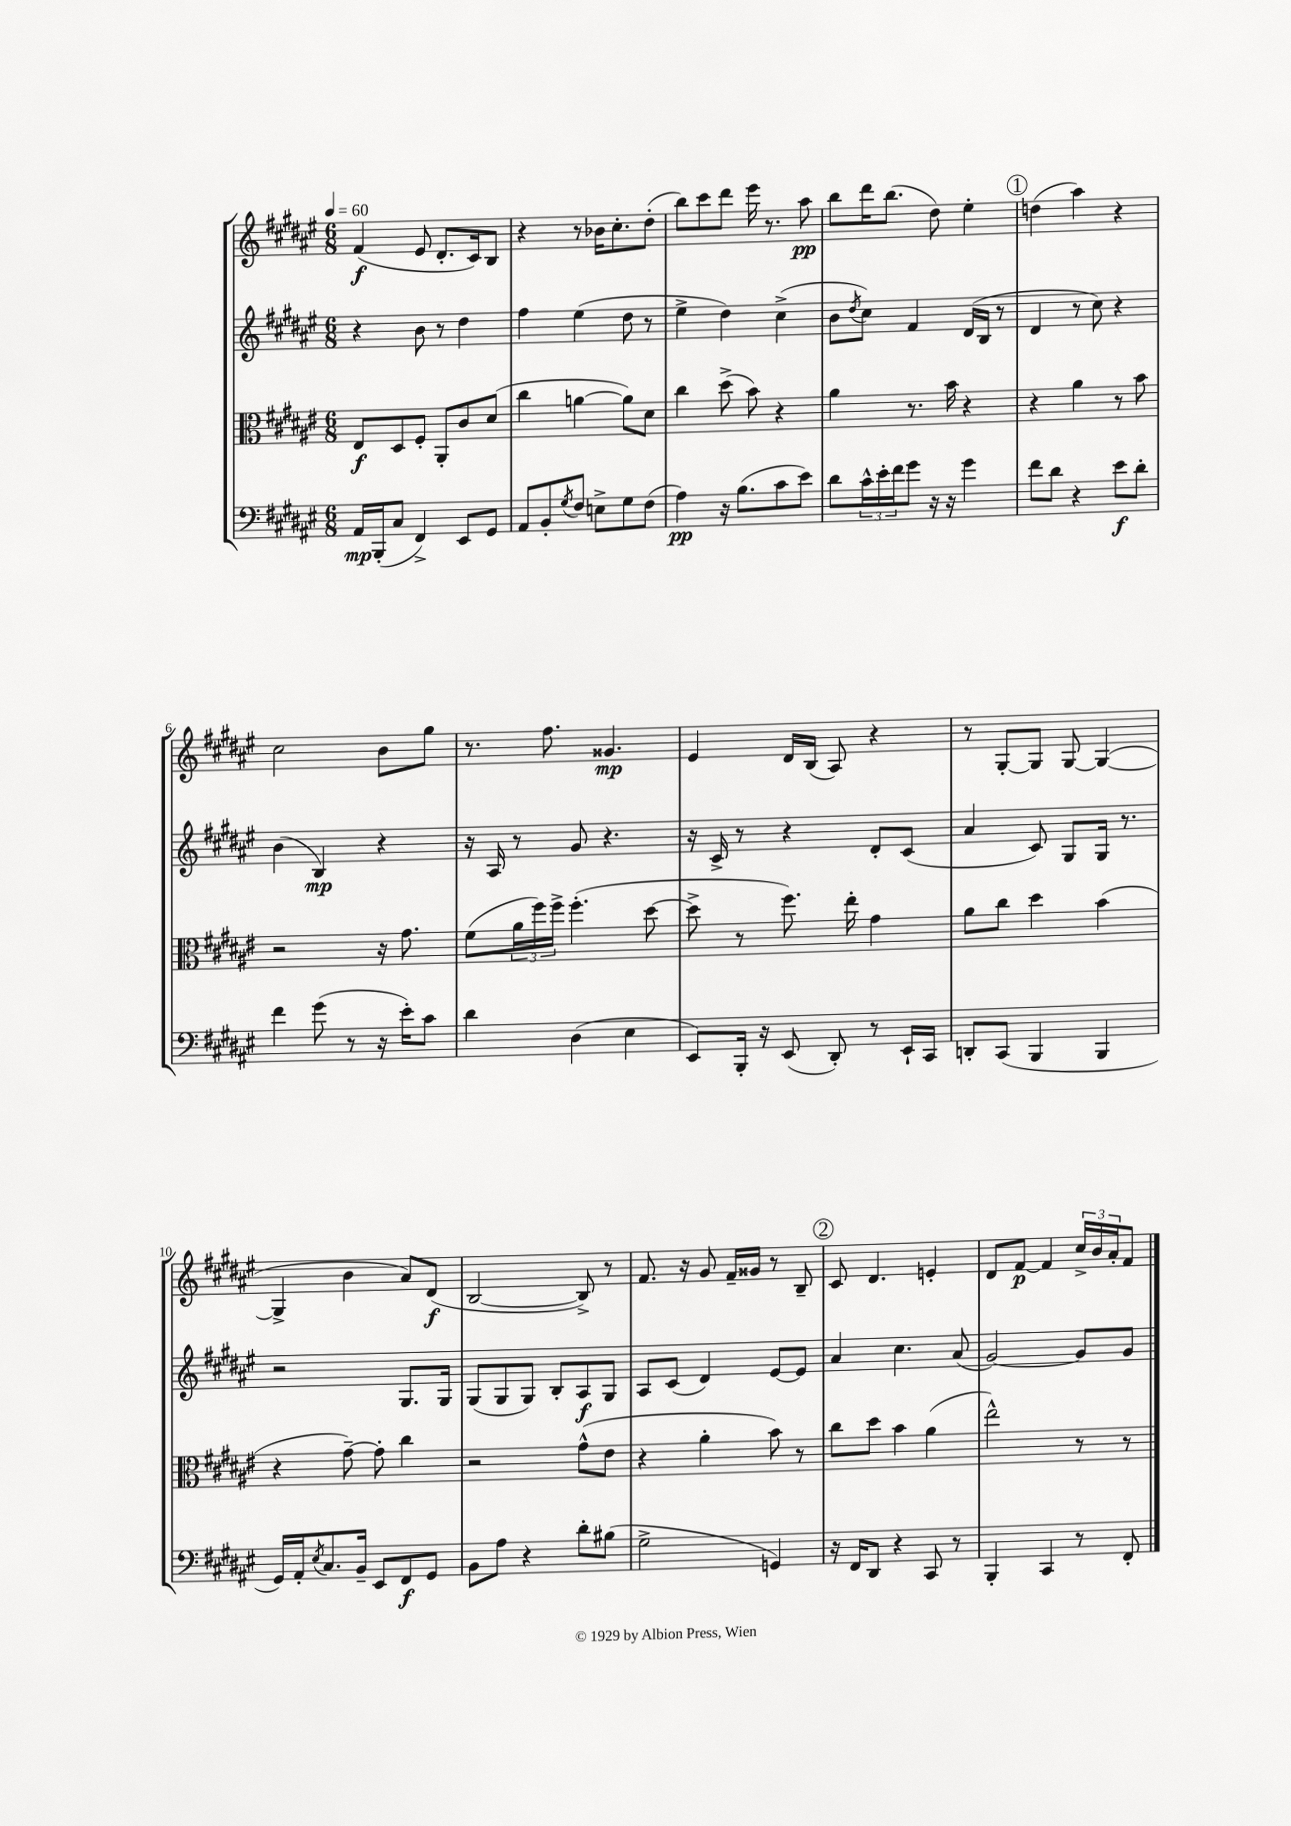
<<
\new StaffGroup <<
\new Staff = "s0" {
    \clef treble \key fis \major \numericTimeSignature \time 6/8 \tempo 4 = 60
    fis'4\f( eis'8 dis'8.-. cis'16) b8 |
    r4 r8 bes'16 cis''8.-. dis''8-.( |
    b''8) cis'''8 dis'''8 eis'''16 r8. ais''8\pp |
    b''8 dis'''16 b''8.( dis''8) eis''4-. |
    \mark \markup { \circle "1" } d''4( ais''4) r4 |
    cis''2 b'8 gis''8 |
    r8. fis''8. gisis'4.\mp |
    eis'4 dis'16 b16( ais8) r4 |
    r8 gis8~-. gis8 gis8~ gis4~( |
    gis4-> b'4 ais'8) dis'8\f( |
    b2~ b8->) r8 |
    fis'8. r16 gis'8 fis'16-- gisis'16 r8 b8-- |
    \mark \markup { \circle "2" } cis'8 dis'4. e'4-. |
    dis'8 fis'8~\p fis'4 \tuplet 3/2 { cis''16-> b'16 ais'16-. } fis'8 \bar "|." |
}
\new Staff = "s1" {
    \clef treble \key fis \major \numericTimeSignature \time 6/8
    r4 b'8 r8 dis''4 |
    fis''4 eis''4( dis''8 r8 |
    eis''4-> dis''4) cis''4->( |
    b'8 \acciaccatura { dis''8 } cis''8) fis'4 dis'16( b16 r8 |
    \mark \markup { \circle "1" } dis'4 r8 cis''8) r4 |
    b'4( b4\mp) r4 |
    r16 ais16 r8 gis'8 r4. |
    r16 cis'16-> r8 r4 dis'8-. cis'8( |
    ais'4 cis'8) gis8 gis16 r8. |
    r2 gis8. gis16 |
    gis8( gis8 gis8) b8-. ais8\f gis8 |
    ais8 cis'8( dis'4) eis'8~ eis'8 |
    \mark \markup { \circle "2" } ais'4 cis''4. ais'8( |
    gis'2~) gis'8 gis'8 \bar "|." |
}
\new Staff = "s2" {
    \clef alto \key fis \major \numericTimeSignature \time 6/8
    eis8\f dis8 fis8-. ais,8-. cis'8 dis'8( |
    cis''4 a'4~ a'8) dis'8 |
    cis''4 dis''8->( b'8) r4 |
    ais'4 r8. b'16 r4 |
    \mark \markup { \circle "1" } r4 ais'4 r8 b'8 |
    r2 r16 gis'8. |
    fis'8( \tuplet 3/2 { ais'16 fis''16) fis''16-> } fis''4.-.( dis''8~ |
    dis''8-> r8 fis''8.) eis''16-. gis'4 |
    ais'8 cis''8 dis''4 b'4( |
    r4 gis'8~--) gis'8-. cis''4 |
    r2 gis'8-^( eis'8 |
    r4 ais'4-. b'8) r8 |
    \mark \markup { \circle "2" } cis''8 dis''8 b'4 ais'4( |
    eis''2-^) r8 r8 \bar "|." |
}
\new Staff = "s3" {
    \clef bass \key fis \major \numericTimeSignature \time 6/8
    ais,16\mp b,,16-.( cis8 fis,4->) eis,8 gis,8 |
    ais,8 b,8-. \acciaccatura { gis8 } fis8 e8-> gis8 fis8( |
    ais4\pp) r16 b8.( cis'8 eis'8) |
    dis'8 \tuplet 3/2 { cis'16-^ eis'16-. fis'16 } gis'8 r16 r16 gis'4 |
    \mark \markup { \circle "1" } fis'8 dis'8 r4 eis'8\f dis'8-. |
    fis'4 gis'8( r8 r16 eis'16-.) cis'8 |
    dis'4 dis4( eis4 |
    eis,8) b,,16-. r16 eis,8( dis,8-.) r8 eis,16-! cis,16 |
    d,8-. cis,8( b,,4 b,,4 |
    gis,16) ais,16-. \acciaccatura { eis8 } cis8. b,16-- eis,8 fis,8\f gis,8 |
    b,8 ais8 r4 dis'8-. bis8( |
    gis2-> g,4) |
    \mark \markup { \circle "2" } r16 fis,16 dis,8 r4 cis,8 r8 |
    b,,4-. cis,4 r8 fis,8-. \bar "|." |
}
>>
>>
